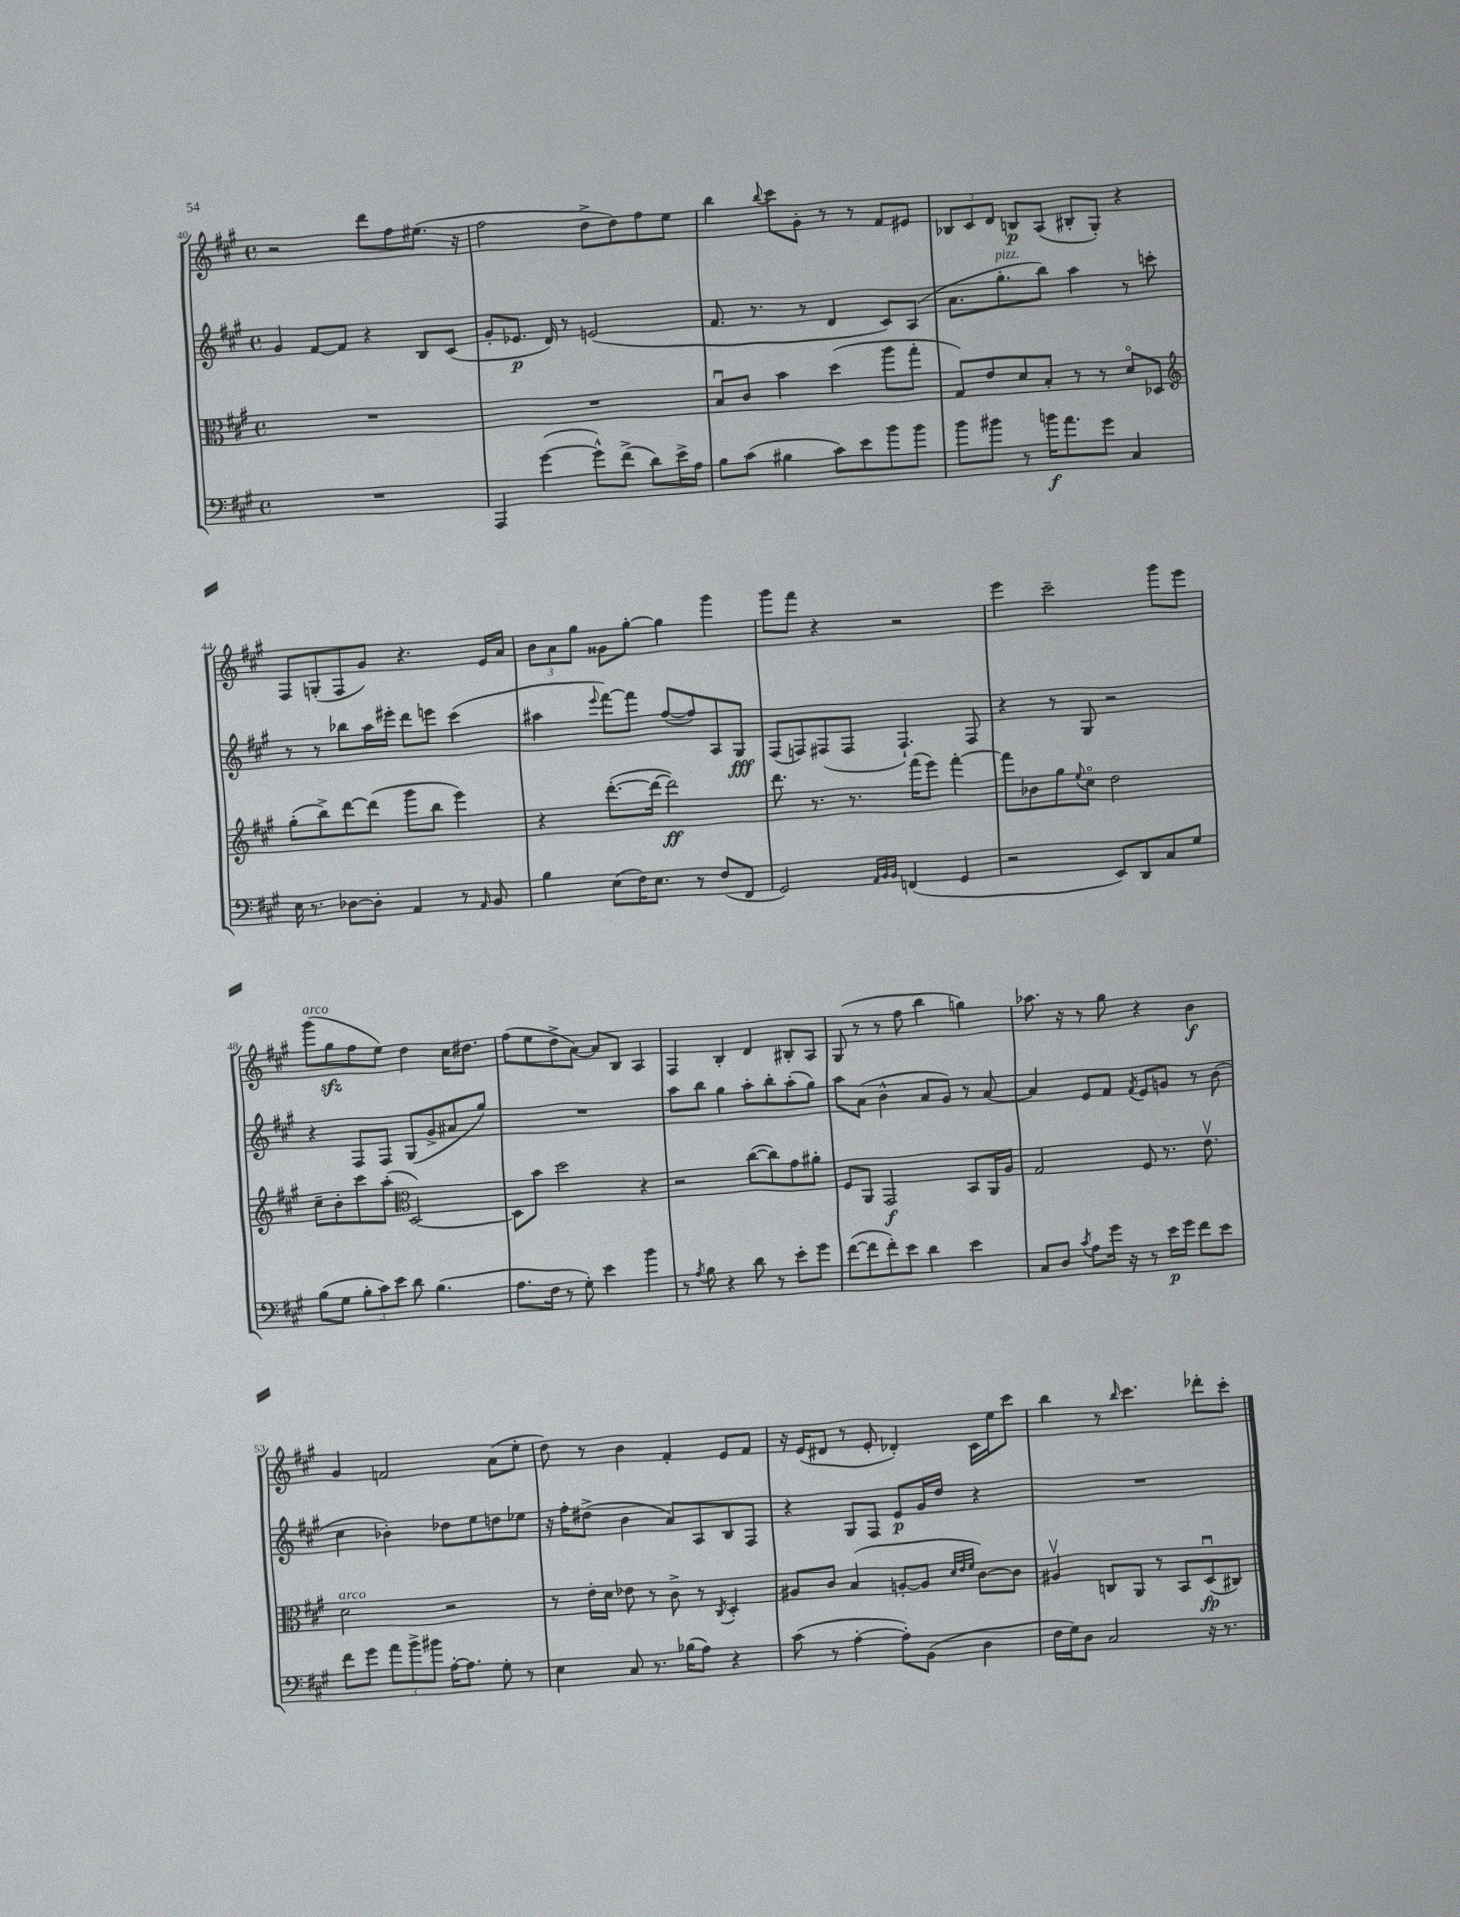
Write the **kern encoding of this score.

**kern	**kern	**kern	**kern
*staff4	*staff3	*staff2	*staff1
*clefF4	*clefC3	*clefG2	*clefG2
*k[f#c#g#]	*k[f#c#g#]	*k[f#c#g#]	*k[f#c#g#]
*M4/4	*M4/4	*M4/4	*M4/4
*met(c)	*met(c)	*met(c)	*met(c)
1r	1r	4g#/	2r
.	.	[8f#/L	.
.	.	8f#/]J	.
.	.	4r	8ddd\L
.	.	.	8ff#\
.	.	8B/L	(8.ee#\J
.	.	(8c#/J	.
.	.	.	16r
=	=	=	=
4AAA/	1r	8g#'/L	2ff#\
.	.	8.e-/J	.
([4g#\	.	.	.
.	.	16d/)	.
.	.	8r	.
8g#^^\]L)	.	(2e/	8dd^\L
(8f#^\J	.	.	8dd\)
8d\L)	.	.	8ff#\
16e^\L	.	.	8ee\J
16A\JJ	.	.	.
=	=	=	=
8B\L	8Bu/L	8.f#/	4bb\
(8c#\J	8c#/J	.	.
.	.	8.r	.
.	.	.	8qqbb/
4B#\	4b\	.	8ccc#\L
.	.	8r	8g#'\J
8c#\L)	(4dd\	4d/	8r
8e\	.	.	8r
8b\	8aa\L	8c#/L)	8f#/L
8b\J	8gg#'\J	(8A/J	8e#/J
=	=	=	=
8b\L	8G#/L)	8.a\L	12B-/L
.	.	.	12c#/
8b#\J	8e/	.	.
.	.	.	12d/J
.	.	8.gg#'\	.
8r	8d/	.	8B/L
16b\LK	8B'/J	8bb\J)	(8A/J
8.a\	.	.	.
.	8r	4aa\	8B#'/L
8g#\J	8r	.	8G#'/J)
4C#/	8do/L	8r	4r
.	8D-/J	8ccc'\	.
=	=	=	=
*	*clefG2	*	*
16E\	(8gg#'\L	8r	8F#/L
8.r	.	.	.
.	8bb^\)	8r	(8G'/
[8D-\L	[8ddd\	8bb-\L	8F#/
8D-'\]J	(8ddd\]J	16aa\L	8g#/J)
.	.	16eee#'\JJ	.
4AA/	8ggg#\L	8ddd\L	4.r
.	8bb\J	8eee\J	.
8r	4eee\)	(4ccc#\	.
16qqAA/	.	.	.
8BB/	.	.	16e/LL
.	.	.	16a/JJ
=	=	=	=
4B\	4r	4aa#\	12b\L
.	.	.	12a\
.	.	.	12gg#\J
.	.	8qqeee/	.
(8E\L	([8.ddd'\L	[8fff#\L)	8g##\L
16F#\K)	.	8fff#\]J	[8gg#'\J
8.E\J	16ddd\_Jk	.	.
.	2ddd\])	([8ff#/L	4gg#\]
8r	.	8ff#/])	.
(8F#/L	.	8A/	4ggg#\
8FF#/J	.	8G#/J	.
=	=	=	=
2GG#/)	8.ddd\	(8F#/L	8ggg#\L
.	.	8F/)	8fff#\J
.	8.r	.	.
.	.	(8F#/	4r
.	8.r	8F#/J	.
32qqAA/LLL	.	.	.
32qqBB/	.	.	.
32qqBB/JJJ	.	.	.
(4FF/	.	4.F#`/)	2r
.	(16fff#\LK	.	.
.	8eee\J)	.	.
4GG#/	[4fff#'\	.	.
.	.	8F#/	.
=	=	=	=
2r	8fff#\]L	4r	4eee\
.	8b-\	.	.
.	8gg#\	8r	2ccc#~\
.	8qqee/	.	.
.	8cc#o\J	8G#/	.
8EE/L)	2dd\	2r	.
8DD/	.	.	.
8C#/	.	.	8ggg#\L
8G#/J	.	.	8eee\J
=	=	=	=
(8B\L	8cc#~\L	4r	(8ggg#\L
8G#\J	8b'\	.	8gg#\
12B'\L	8ccc#\	8F#/L	8ff#\
12c#\)	.	.	.
.	(8aa'\J	8F#/J	8ee\J)
12e\J	.	.	.
*	*clefC3	*	*
8d\	[2D/)	(8G#/L	4dd\
(4.B\	.	8g#^/	.
.	.	8a#/	16cc#\LK
.	.	.	8.dd#\J
.	.	8gg#/J)	.
=	=	=	=
8.A\L	8D\]L	1r	(8ff#\L
.	8b\J	.	8ee\
16F#\Jk	.	.	.
8r	2dd\	.	8dd^\
8G#'\)	.	.	[8a\J)
4e\	.	.	8a/]L
.	.	.	8B/J
4b\	4r	.	4A/
=	=	=	=
8r	2r	8aa\L	4F#/
8qA/	.	.	.
8B\	.	8bb\J	.
4r	.	4gg#\	4B'/
8d\	([8cc#\L	8aa'\L	4d/
8r	8cc#\])	8bb'\	.
8e'\L	8g#\	(8aa'\	8B#'/L
8g#\J	8a#'\J	8gg#\J)	8A/J
=	=	=	=
([8f#\L	8F#/L	8aa\L	(8G#/
8f#\]	8AA/J	(8a\J	8r
8f#'\)	2GG#/	4b^^\	8r
8e\J	.	.	8ff#\
4d\	.	8a/L	4bb\
.	.	8g#/J)	.
4e\	8BB/L	8r	4gg\)
.	16AA/L	[8a/	.
.	16A/JJ	.	.
=	=	=	=
8C#/L	2G#/	4a/]	8.aa-\
8D/J	.	.	.
.	.	.	16r
8qc#/	.	.	.
8A\L	.	8e/L	8r
16g#\Jk	.	8f#/J	8gg#\
16r	.	.	.
.	.	8qf#/	.
8r	8F#/	8e/L	4r
16e\LL	8.r	8g/J	.
16g#\JJ	.	.	.
8f#\L	.	8r	4b\
.	8.ev\	.	.
8e\J	.	(8b\	.
=	=	=	=
8f#\L	2d\	4cc#\	4g#/
8g#\J	.	.	.
12a\L	.	4b-'\)	2f/
12b^\	.	.	.
12b#\J	.	.	.
[16A'\LK	2r	8dd-\L	.
8.A\]J	.	.	.
.	.	8ee\	.
8G#'\	.	8dd\	(8a\L
8r	.	8ee-\J	8ee'\J
=	=	=	=
4E\	8r	16r	8dd\)
.	.	16ff#'\LK	.
.	16e'\LL	(8dd#^\J	8r
.	16d\JJ	.	.
8C#/	8e-\	4b\	4b\
8.r	8r	.	.
.	8c#^\	8a/L)	4f#'/
(16B-\LK	.	.	.
8A\J)	8r	8A/	.
.	8qC#/	.	.
4r	4D'/	8B/	8e/L
.	.	8F#/J	8f#/J
=	=	=	=
(8c#\	8A#/L	4r	16r
.	.	.	(16e/LK
8r	8c#/J	.	8d#/J
[4A'\	(4B/	8G#/L	8r
.	.	8F#/J	8e'/
8A'\]L)	[8A'/L	8e/L	4d-'/)
(8BB\J	8A/]J	16g#/L	.
.	.	16dd/JJ	.
.	32qqd/LLL	.	.
.	32qqe/	.	.
.	32qqf#/JJJ	.	.
4D\	[8c#\L)	4r	16c#\LL
.	.	.	16ee\J
.	8c#\]J	.	8ccc#\J
=	=	=	=
16F#\LL	4A#v/	1r	4bb\
16G#\J)	.	.	.
8D\J	.	.	.
2C#/	8C/L	.	8r
.	.	.	16qqbb/
.	8AA/J	.	4.ccc#\
.	8r	.	.
.	8BB/L	.	.
16r	(8Du/	.	8ddd-'\L
8.r	.	.	.
.	8C#/J)	.	8ccc#'\J
==	==	==	==
*-	*-	*-	*-
